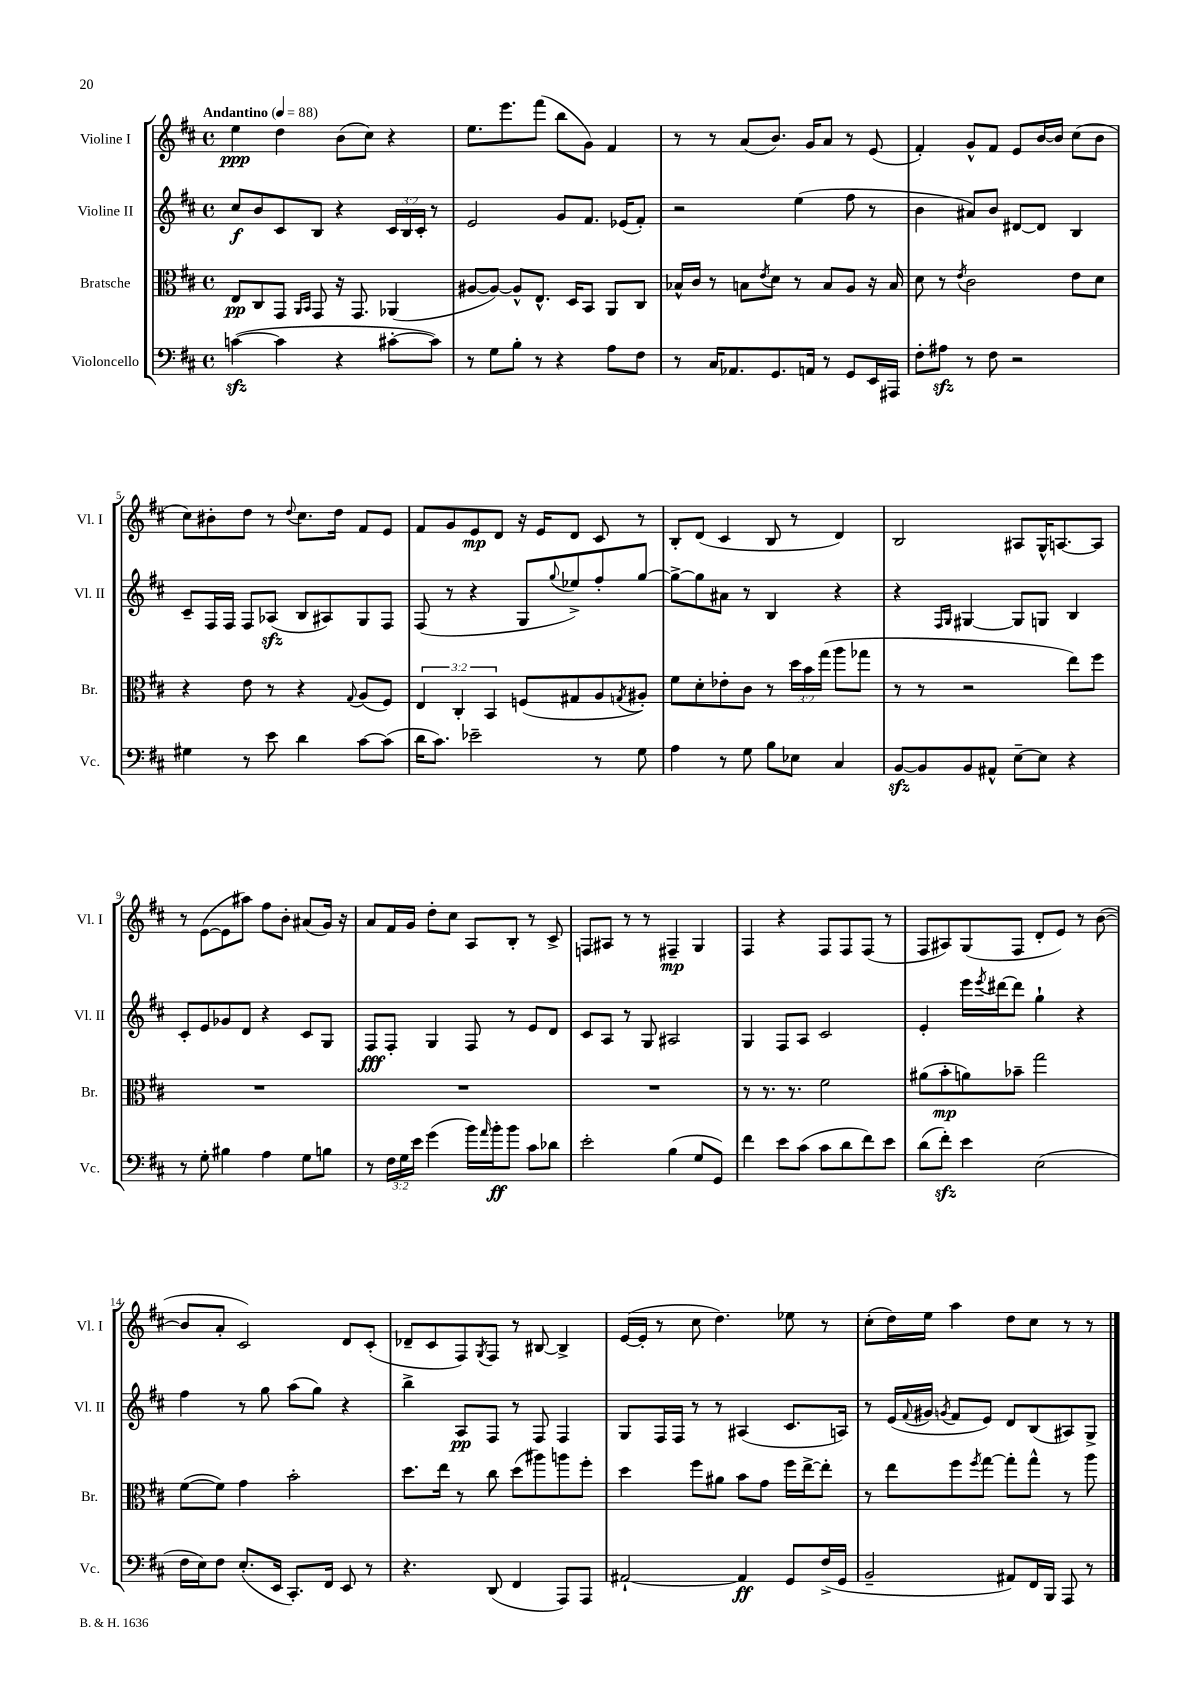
<<
\new StaffGroup <<
\new Staff = "s0" \with { instrumentName = "Violine I" shortInstrumentName = "Vl. I" } {
    \clef treble \key d \major \defaultTimeSignature \time 4/4 \tempo "Andantino" 4 = 88
    e''4\ppp d''4 b'8( cis''8) r4 |
    e''8. e'''8. fis'''8( b''8 g'8) fis'4 |
    r8 r8 a'8( b'8.) g'16 a'8 r8 e'8( |
    fis'4-.) g'8-^ fis'8 e'8 b'16~ b'16 cis''8( b'8 |
    cis''8) bis'8-. d''8 r8 \appoggiatura { d''8 } cis''8. d''16 fis'8 e'8 |
    fis'8 g'8 e'8\mp d'8 r16 e'16 d'8 cis'8 r8 |
    b8-. d'8( cis'4 b8 r8 d'4) |
    b2 ais8 g16-^ a8.~ a8 |
    r8 e'8~( e'8 ais''8) fis''8 b'8-. ais'8( g'16) r16 |
    a'8 fis'16 g'16 d''8-. cis''8 a8 b8-. r8 cis'8-> |
    f8 ais8 r8 r8 fis4--\mp g4 |
    fis4 r4 fis8 fis8 fis8( r8 |
    fis8 ais8) g8( fis8 d'8-. e'8) r8 b'8~( |
    b'8 a'8-. cis'2) d'8 cis'8-.( |
    des'8-- cis'8 fis8) \acciaccatura { g8 } fis8 r8 bis8~ bis4-> |
    e'16~( e'16-. r8 cis''8 d''4.) ees''8 r8 |
    cis''8-.( d''16) e''16 a''4 d''8 cis''8 r8 r8 \bar "|." |
}
\new Staff = "s1" \with { instrumentName = "Violine II" shortInstrumentName = "Vl. II" } {
    \clef treble \key d \major \defaultTimeSignature \time 4/4 \override Staff.TupletNumber.text = #tuplet-number::calc-fraction-text
    cis''8\f b'8 cis'8 b8 r4 \tuplet 3/2 { cis'16 b16 cis'16-. } r8 |
    e'2 g'8 fis'8. ees'16( fis'8-.) |
    r2 e''4( fis''8 r8 |
    b'4 ais'8) b'8 dis'8~ dis'8 b4 |
    cis'8-- fis16 fis16 fis8 aes8\sfz( b8 ais8) g8 fis8 |
    fis8( r8 r4 g8 \appoggiatura { g''8 } ees''8->) fis''8-. g''8~ |
    g''8~-> g''8 ais'8 r8 b4 r4 |
    r4 \grace { fis16 g16 } gis4~ gis8 g8 b4 |
    cis'8-. e'8 ges'8 d'8 r4 cis'8 g8 |
    fis8\fff fis8-. g4 fis8 r8 e'8 d'8 |
    cis'8 a8 r8 g8 ais2 |
    g4 fis8 a8 cis'2 |
    e'4-. e'''16 \acciaccatura { e'''8 } dis'''16~ dis'''8 g''4-! r4 |
    fis''4 r8 g''8 a''8( g''8) r4 |
    b''4-> a8\pp fis8 r8 fis8 fis4 |
    g8 fis16 fis16 r8 r8 ais4( cis'8. a16) |
    r8 e'16( \appoggiatura { fis'8 } gis'16 \acciaccatura { g'8 } fis'8 e'8) d'8 b8( ais8) g8-> \bar "|." |
}
\new Staff = "s2" \with { instrumentName = "Bratsche" shortInstrumentName = "Br." } {
    \clef alto \key d \major \defaultTimeSignature \time 4/4 \override Staff.TupletNumber.text = #tuplet-number::calc-fraction-text
    e8\pp cis8 g,8 \grace { a,16 b,16 } g,8 r16 g,8. aes,4( |
    ais8~ ais8~) ais8-^ e8.-^ d16 b,8 a,8 cis8 |
    bes16-^ cis'16 r8 b8 \acciaccatura { e'8 } d'8 r8 b8 a8 r16 b16 |
    d'8 r8 \acciaccatura { e'8 } cis'2 e'8 d'8 |
    r4 e'8 r8 r4 \appoggiatura { g8 } a8( fis8) |
    \tuplet 3/2 { e4 cis4-. b,4 } f8( gis8 a8 \acciaccatura { g8 } ais8-.) |
    fis'8 d'8-. ees'8-. cis'8 r8 \tuplet 3/2 { d''16 b'16 g''16( } a''8 ges''8 |
    r8 r8 r2 e''8) fis''8 |
    R1 |
    R1 |
    R1 |
    r8 r8. r8. fis'2 |
    ais'8( b'8-.\mp a'8) bes'8-- g''2 |
    fis'8~( fis'8) g'4 b'2-. |
    d''8. e''16 r8 cis''8 d''8( ais''8) a''8 fis''8-. |
    d''4 fis''8 ais'8 b'8 g'8 fis''16 e''16~-> e''8-. |
    r8 e''8 fis''8 \acciaccatura { fis''8 } g''8~ g''8-. g''8-^ r8 a''8 \bar "|." |
}
\new Staff = "s3" \with { instrumentName = "Violoncello" shortInstrumentName = "Vc." } {
    \clef bass \key d \major \defaultTimeSignature \time 4/4 \override Staff.TupletNumber.text = #tuplet-number::calc-fraction-text
    c'4~\sfz( c'4 r4 cis'8~-. cis'8) |
    r8 g8 b8-. r8 r4 a8 fis8 |
    r8 cis16 aes,8. g,8. a,16 r8 g,8 e,16 ais,,16 |
    fis8-. ais8\sfz r8 fis8 r2 |
    gis4 r8 e'8 d'4 cis'8~ cis'8( |
    d'16 cis'8.) ees'2-- r8 g8 |
    a4 r8 g8 b8 ees8 cis4 |
    b,8~\sfz b,8 b,8 ais,8-^ e8~-- e8 r4 |
    r8 g8-. bis4 a4 g8 b8 |
    r8 \tuplet 3/2 { fis16 g16 e'16 } g'4( b'16) \grace { a'16 } b'16-.\ff b'8 cis'8 des'8 |
    e'2-. b4( g8 g,8) |
    fis'4 e'8 cis'8( cis'8 d'8 fis'8) e'8 |
    d'8( fis'8-.\sfz) e'4 e2( |
    fis16 e16) fis8 e8.-.( e,16 cis,8.-.) fis,16 e,8 r8 |
    r4. d,8( fis,4 a,,8) a,,8 |
    ais,2~-! ais,4\ff g,8 fis16->( g,16 |
    b,2-- ais,8) fis,16 b,,16 a,,8 r8 \bar "|." |
}
>>
>>
